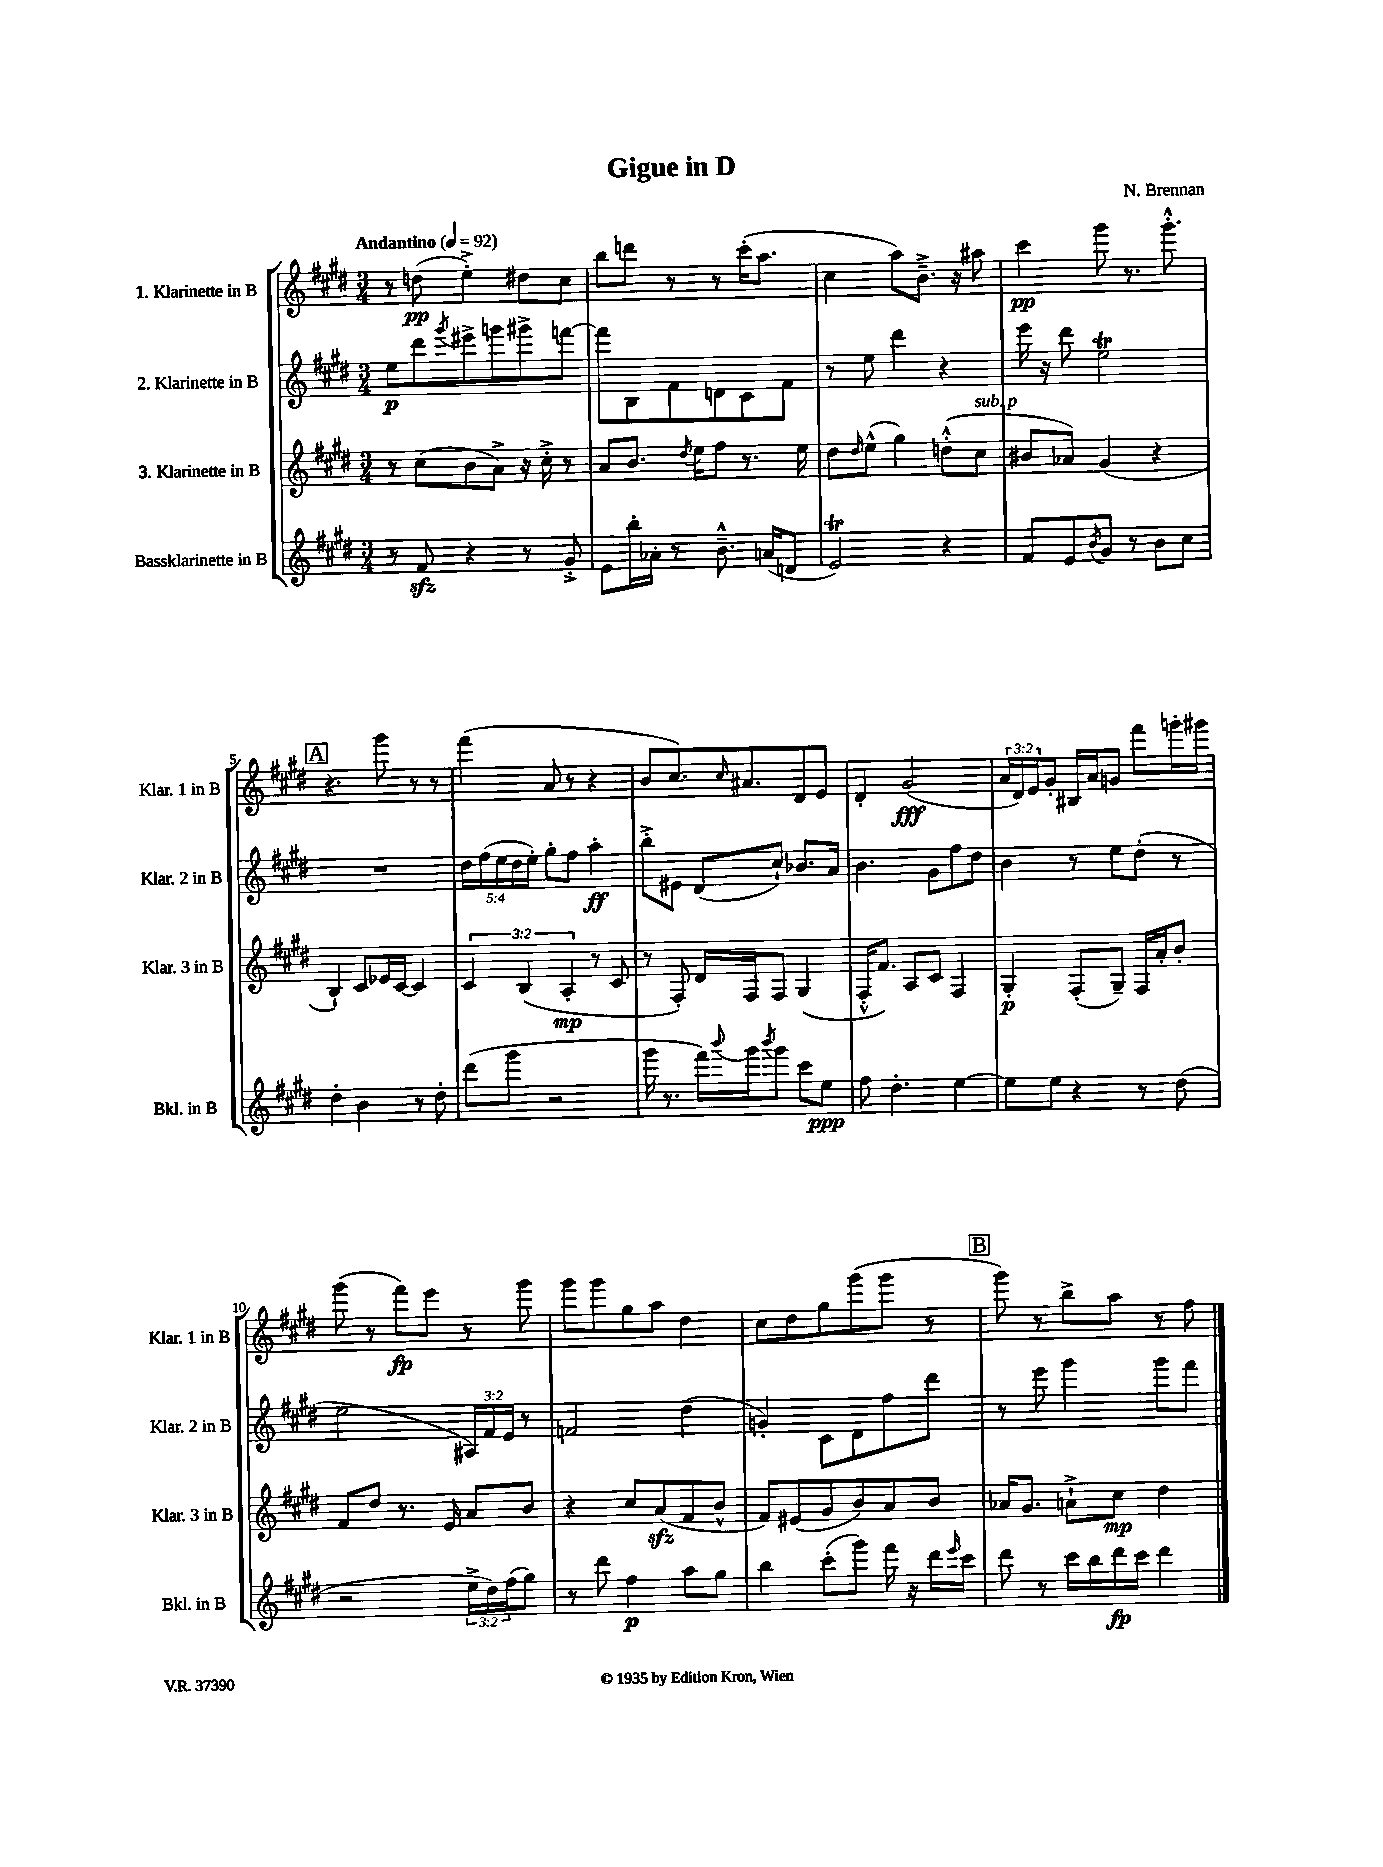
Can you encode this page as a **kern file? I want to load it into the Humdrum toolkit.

**kern	**dynam	**kern	**dynam	**kern	**dynam	**kern	**dynam
*part4	*part4	*part3	*part3	*part2	*part2	*part1	*part1
*staff4	*staff4	*staff3	*staff3	*staff2	*staff2	*staff1	*staff1
*I"Bassklarinette in B	*	*I"3. Klarinette in B	*	*I"2. Klarinette in B	*	*I"1. Klarinette in B	*
*I'Bkl. in B	*	*I'Klar. 3 in B	*	*I'Klar. 2 in B	*	*I'Klar. 1 in B	*
*clefG2	*	*clefG2	*	*clefG2	*	*clefG2	*
*k[f#c#g#d#]	*	*k[f#c#g#d#]	*	*k[f#c#g#d#]	*	*k[f#c#g#d#]	*
*M3/4	*	*M3/4	*	*M3/4	*	*M3/4	*
*MM92	*	*MM92	*	*MM92	*	*MM92	*
=1	=1	=1	=1	=1	=1	=1	=1
!	!	!	!	!	!	!LO:TX:a:B:t=Andantino	!
8r	.	8r	.	8ee\L	p	8r	.
8f#zz/	.	(8cc#\L	.	8ddd#\	.	(8ddn\	pp
.	.	.	.	8qggg#/	.	.	.
4r	.	8b\	.	8eee#X^\	.	4ee'^\)	.
.	.	8a^\J)	.	8gggn\	.	.	.
8r	.	16r	.	8ggg#X^\	.	8dd#X\L	.
.	.	16cc#'^\	.	.	.	.	.
8g#'^/	.	8r	.	[8fffn\J	.	8cc#\J	.
=2	=2	=2	=2	=2	=2	=2	=2
8e\L	.	8a/L	.	8fff\L]	.	8bb\L	.
16bb'\L	.	8.b/J	.	8B\	.	8dddn\J	.
16a-X'\JJ	.	.	.	.	.	.	.
8r	.	.	.	8f#\	.	8r	.
.	.	8qdd#/	.	.	.	.	.
.	.	16ee\KL	.	.	.	.	.
8.b~^^\	.	8ff#\J	.	8dn\	.	8r	.
.	.	8.r	.	8c#\	.	(16ccc#'\KL	.
(16an/KL	.	.	.	.	.	8.aa\J	.
8dn/J	.	.	.	8f#\J	.	.	.
.	.	16ee\	.	.	.	.	.
=3	=3	=3	=3	=3	=3	=3	=3
2eT/)	.	8dd#\L	.	8r	.	4cc#\	.
.	.	16qqdd#/	.	.	.	.	.
.	.	(8ee^^\J	.	8ee\	.	.	.
.	.	4gg#\)	.	4ddd#\	.	8aa\L)	.
.	.	.	.	.	.	8.b~^\J	.
4r	.	(8ddn'^^\L	.	4r	.	.	.
.	.	.	.	.	.	16r	.
!	!	!LO:TX:a:i:t=sub. p	!	!	!	!	!
.	.	8cc#\J	.	.	.	8aa#X\	.
=4	=4	=4	=4	=4	=4	=4	=4
8f#/L	.	8b#X/L	.	16eee\	.	4ccc#\	pp
.	.	.	.	16r	.	.	.
8e/	.	8a-X/J)	.	8ddd#\	.	.	.
8qb/	.	.	.	.	.	.	.
8g#/J	.	(4g#/	.	2eeT\	.	8ggg#\	.
8r	.	.	.	.	.	8.r	.
8b\L	.	4r	.	.	.	.	.
.	.	.	.	.	.	8.ggg#'^^\	.
8cc#\J	.	.	.	.	.	.	.
!!LO:LB:g=z
!!LO:REH:place=s1:t=A
=5	=5	=5	=5	=5	=5	=5	=5
4dd#'\	.	4B`/)	.	2.r	.	4.r	.
4b\	.	8c#/L	.	.	.	.	.
.	.	16e-X/L	.	.	.	8ggg#\	.
.	.	[16c#/JJ	.	.	.	.	.
8r	.	4c#/]	.	.	.	8r	.
8dd#'\	.	.	.	.	.	8r	.
=6	=6	=6	=6	=6	=6	=6	=6
(8ddd#\L	.	6c#/	.	20dd#\LL	.	(4fff#\	.
.	.	.	.	(20ff#\	.	.	.
.	.	.	.	20ee\	.	.	.
8ggg#\J	.	.	.	.	.	.	.
.	.	.	.	20dd#\	.	.	.
.	.	(6B/	.	.	.	.	.
.	.	.	.	20ee'\JJ)	.	.	.
2r	.	.	.	8gg#'\L	.	8a/	.
.	.	6A'/	mp	.	.	.	.
.	.	.	.	8ff#\J	.	8r	.
.	.	8r	.	4aa'\	ff	4r	.
.	.	8c#/	.	.	.	.	.
=7	=7	=7	=7	=7	=7	=7	=7
16ggg#\	.	8r	.	8bb'^\L	.	8b/L	.
8.r	.	.	.	.	.	.	.
.	.	8F#'/)	.	8e#X\J	.	8.cc#/)	.
16fff#\LL)	.	16d#/LL	.	(8d#/L	.	.	.
8qqbbb/	.	.	.	.	.	16qqcc#/	.
16ggg#\J	.	16F#/J	.	.	.	8.a#X/	.
8qbbb/	.	.	.	.	.	.	.
8ggg#\J	.	8F#/J	.	8cc#`/J)	.	.	.
8ccc#\L	.	(4G#/	.	8.b-X/L	.	8d#/	.
8ee\J	ppp	.	.	.	.	8e/J	.
.	.	.	.	16a/Jk	.	.	.
=8	=8	=8	=8	=8	=8	=8	=8
8ff#\	.	16F#'^^/KL	.	4.b\	.	4d#'/	.
.	.	8.f#/J)	.	.	.	.	.
4.dd#'\	.	.	.	.	.	.	.
.	.	8A/L	.	.	.	(2g#/	fff
.	.	8c#/J	.	8g#\L	.	.	.
[4ee\	.	4F#/	.	8ff#\	.	.	.
.	.	.	.	8dd#\J	.	.	.
=9	=9	=9	=9	=9	=9	=9	=9
8ee\L]	.	4G#'/	p	4b\	.	24a/LL	.
.	.	.	.	.	.	24d#/)	.
.	.	.	.	.	.	24e/J	.
8ee\J	.	.	.	.	.	8g#'/J	.
4r	.	(8F#'/L	.	8r	.	16B#X/LL	.
.	.	.	.	.	.	16a/J	.
.	.	8G#~/J)	.	8ee\L	.	8gn/J	.
8r	.	16F#/LL	.	(8dd#'\J	.	8fff#\L	.
.	.	16a'/J	.	.	.	.	.
(8dd#\	.	8b'/J	.	8r	.	16gggn'\L	.
.	.	.	.	.	.	16ggg#X\JJ	.
!!LO:LB:g=z
=10	=10	=10	=10	=10	=10	=10	=10
2r	.	8f#/L	.	2ee\	.	(8ggg#\	.
.	.	8dd#/J	.	.	.	8r	.
.	.	8.r	.	.	.	8fff#\L)	fp
.	.	.	.	.	.	8eee\J	.
.	.	16e/	.	.	.	.	.
24ee^\LL	.	8a/L	.	24A#X/LL)	.	8r	.
24dd#\)	.	.	.	24f#/	.	.	.
(24ff#\J	.	.	.	24e/JJ	.	.	.
8gg#\J)	.	8b/J	.	8r	.	8ggg#\	.
=11	=11	=11	=11	=11	=11	=11	=11
8r	.	4r	.	2fn/	.	8ggg#\L	.
8ddd#\	.	.	.	.	.	8ggg#\	.
4ff#\	p	8cc#/L	.	.	.	8gg#\	.
.	.	(8azz/	.	.	.	8aa\J	.
8aa\L	.	8f#/	.	(4dd#\	.	4dd#\	.
8gg#\J	.	8b^^/J	.	.	.	.	.
=12	=12	=12	=12	=12	=12	=12	=12
4bb\	.	8f#/L)	.	4gn'/)	.	8cc#\L	.
.	.	(8e#X/	.	.	.	8dd#\	.
(8ccc#'\L	.	8g#/	.	8c#\L	.	8gg#\	.
8ggg#\J)	.	8b/)	.	8d#\	.	(8ggg#\	.
16fff#\	.	8a/	.	8ff#\	.	8ggg#\J	.
16r	.	.	.	.	.	.	.
16ddd#\LL	.	8b/J	.	8ddd#\J	.	8r	.
16qqeee/	.	.	.	.	.	.	.
16ccc#\JJ	.	.	.	.	.	.	.
!!LO:REH:place=s1:t=B
=13	=13	=13	=13	=13	=13	=13	=13
8ddd#\	.	16a-X/KL	.	8r	.	8ggg#\)	.
.	.	8.g#/J	.	.	.	.	.
8r	.	.	.	8eee\	.	8r	.
16ccc#\LL	.	8an`^\L	.	4ggg#\	.	8bb^\L	.
16bb\	.	.	.	.	.	.	.
16ddd#\	fp	8cc#\J	mp	.	.	8aa\J	.
16ccc#\JJ	.	.	.	.	.	.	.
4ddd#\	.	4dd#\	.	8ggg#\L	.	8r	.
.	.	.	.	8fff#\J	.	8ff#\	.
==	==	==	==	==	==	==	==
*-	*-	*-	*-	*-	*-	*-	*-
